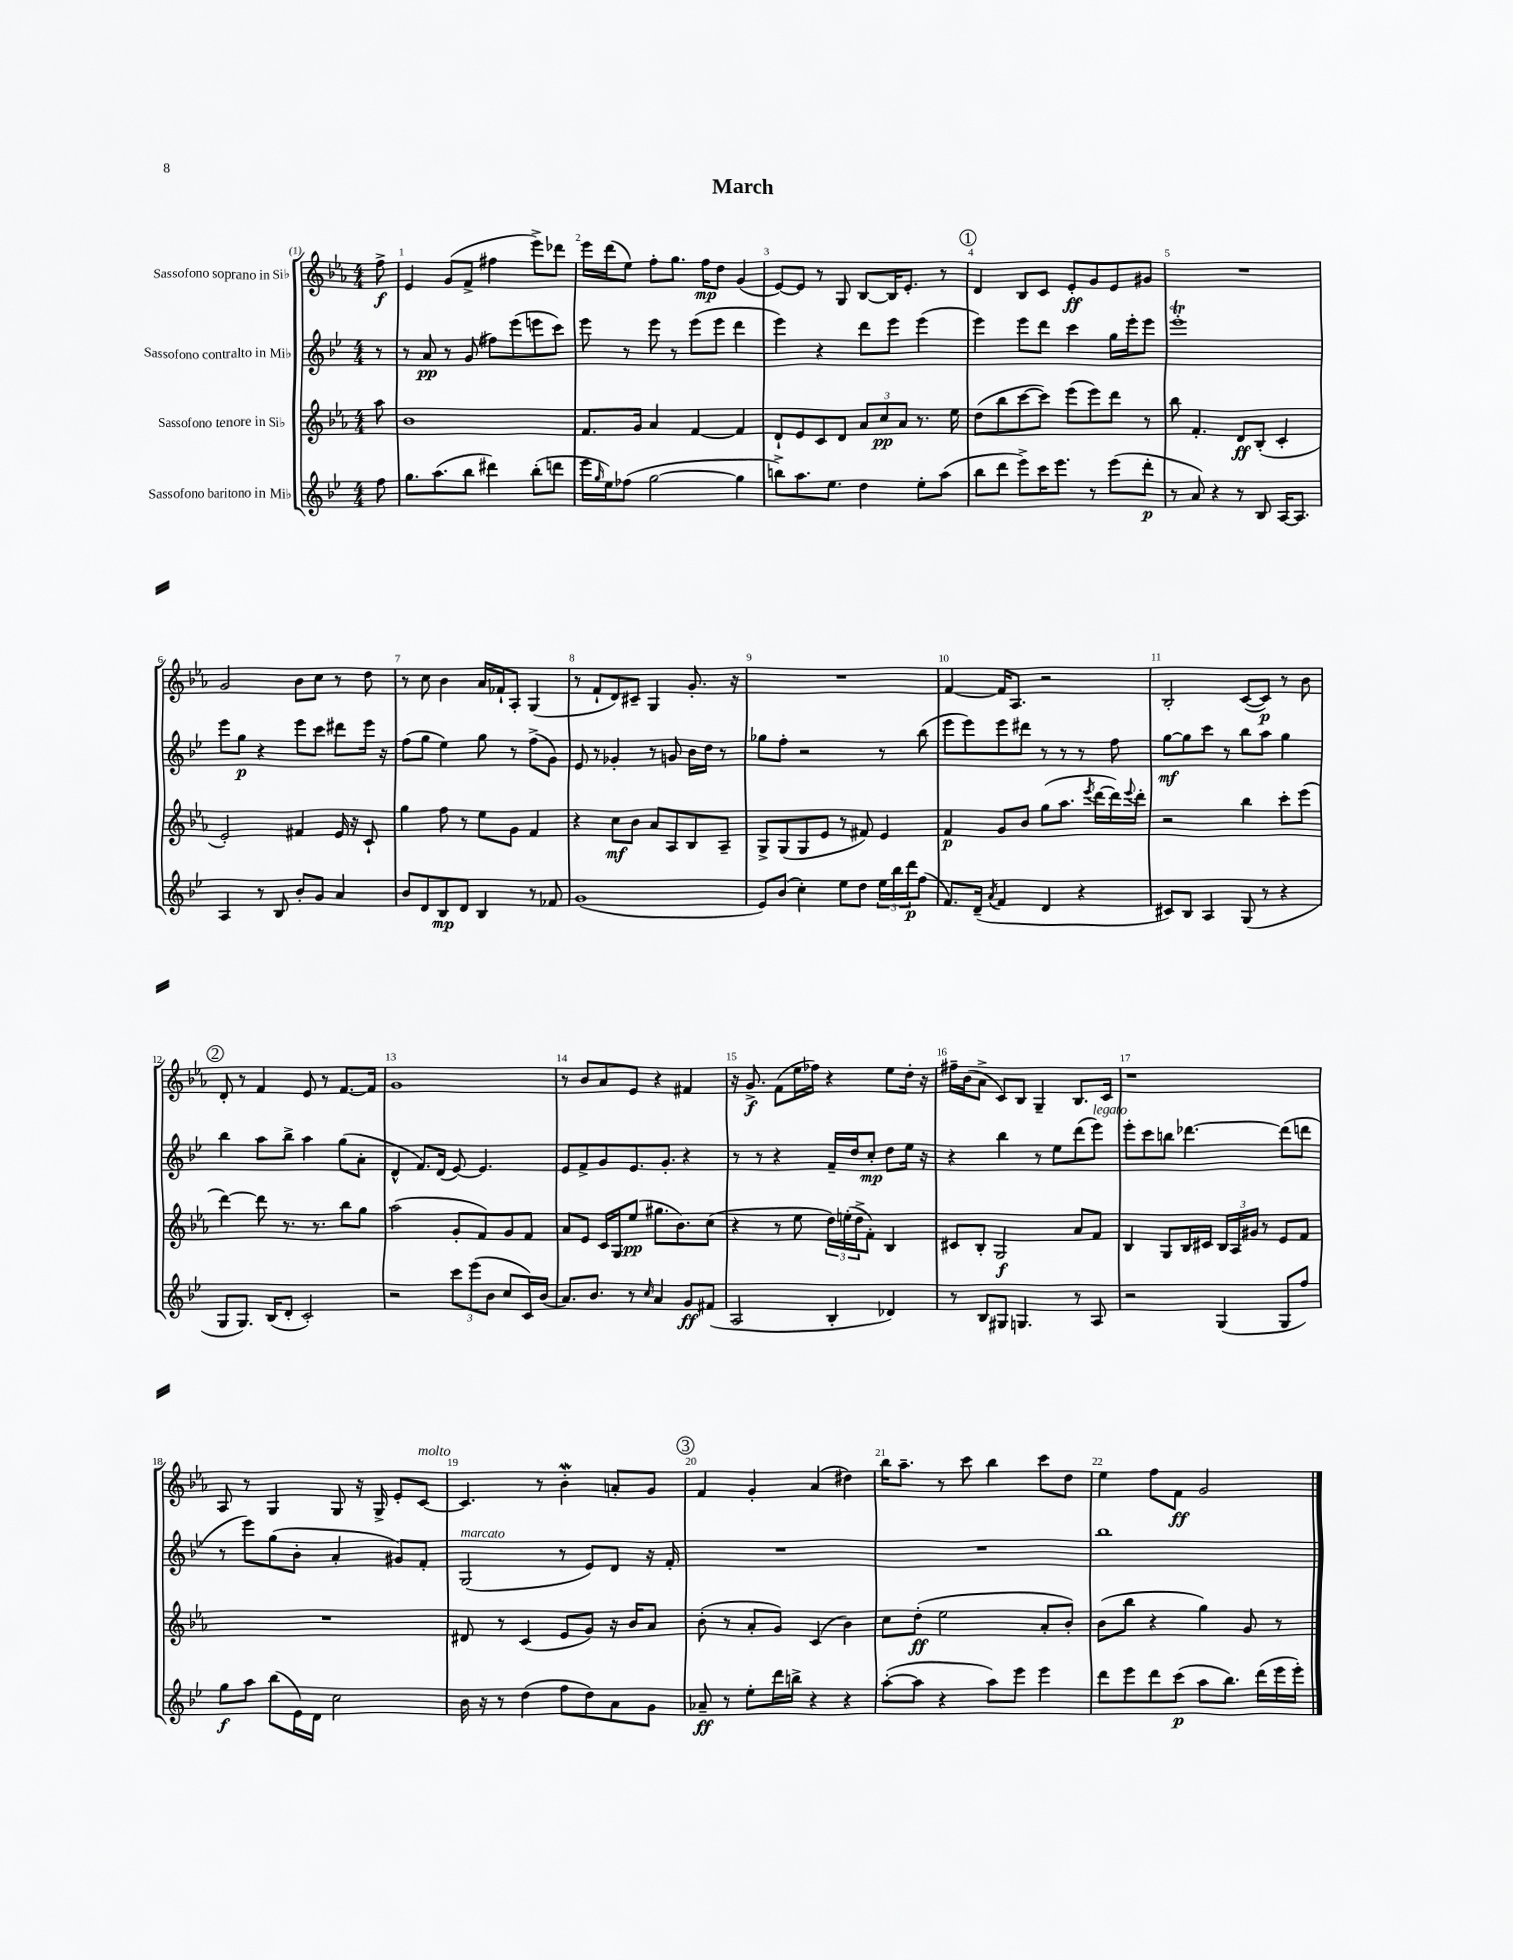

**kern	**kern	**kern	**kern
*staff4	*staff3	*staff2	*staff1
*clefG2	*clefG2	*clefG2	*clefG2
*k[b-e-]	*k[b-e-a-]	*k[b-e-]	*k[b-e-a-]
*M4/4	*M4/4	*M4/4	*M4/4
8ff\	8aa-\	8r	8ff^\
=	=	=	=
8.gg\L	1b-	8r	4e-/
.	.	8a/	.
(8.aa\	.	.	.
.	.	8r	(8g/L
8bb-\J	.	(8g/	8f^/J
4ddd#\)	.	8ff#\L)	4ff#\
.	.	(8eee-\	.
(8bb-'\L	.	8eee\	8eee-^\L)
8ddd\J	.	8ccc\J)	8ddd-\J
=	=	=	=
16eee-\LL	8.f/L	8eee-\	16eee-\LL
16qqgg/	.	.	.
16ee-\J)	.	.	(16ddd\J
(8ff-\J	.	8r	8ee-\J)
.	16g/Jk	.	.
[2gg\	4a-/	8eee-\	8ff'\L
.	.	8r	8.gg\J
.	[4f/	(8eee-\L	.
.	.	.	16ff\LK
.	.	8eee-\J	8dd\J
4gg\]	4f/]	4ddd\	(4g/
=	=	=	=
8bb^\L)	8d`/L	4eee-\)	[8e-/L)
8.aa\	8e-/	.	8e-/]J
.	8c/	4r	8r
8.ee-\J	.	.	.
.	8d/J	.	8G/
4dd\	12a-/L	8ddd\L	[8B-/L
.	12cc/	.	.
.	.	8eee-\J	16B-/]K
.	12a-/J	.	.
.	.	.	8.e-'/J
8ee-'\L	8.r	(4eee-\	.
(8aa\J	.	.	8r
.	16ee-\	.	.
=	=	=	=
8bb-\L	(8dd\L	4eee-\)	4d/
8ddd\J	8bb-\	.	.
8eee-^\L)	[8ccc\	8eee-\L	8B-/L
16ccc\K	8ccc\]J)	8ddd\J	8c/J
8.eee-\J	.	.	.
.	(8eee-\L	4ccc\	8e-'/L
8r	8eee-\)	.	8g/
(8eee-\L	8ddd\J	16gg\LL	8e-/
.	.	16eee-'\J	.
8ddd'\J	8r	8eee-\J	8g#/J
=	=	=	=
8r	8bb-\	1eee-'	1r
8a/)	4.f'/	.	.
4r	.	.	.
8r	8d/L	.	.
8B-/	(8B-'/J	.	.
[16A/LK	4c'/	.	.
8.A/]J	.	.	.
=	=	=	=
4A/	2e-'/)	8eee-\L	2g/
.	.	8gg\J	.
8r	.	4r	.
8B-/	.	.	.
8b-'/L	4f#/	8eee-\L	8b-\L
8g/J	.	8ccc\J	8cc\J
4a/	16e-/	8ddd#\L	8r
.	16r	.	.
.	8c`/	16eee-\Jk	8dd\
.	.	16r	.
=	=	=	=
8b-/L	4gg\	(8ff\L	8r
8d/	.	8gg\J	8cc\
8B-/	8ff\	4ee-\)	4b-\
8d/J	8r	.	.
4B-/	8ee-\L	8gg\	16a-/LL
.	.	.	16f-`/J
.	8g\J	8r	8A-'/J
8r	4f/	(8ff^\L	(4G/
8f-/	.	8g\J)	.
=	=	=	=
(1g	4r	8e-/	8r
.	.	8r	8f`/L
.	8cc\L	4g-'/	8d/)
.	8b-\J	.	8c#~/J
.	8a-/L	8r	4G/
.	8A-/	8g/	.
.	8B-/	16b-\LL	8.g'/
.	.	16dd\JJ	.
.	8A-~/J	8r	.
.	.	.	16r
=	=	=	=
8e-/L)	8G^/L	8gg-\L	1r
(8b-/J	(8G/	8ff'\J	.
4cc'\)	8G/	2r	.
.	8e-/J	.	.
8ee-\L	8r	.	.
8dd\J	8f#/)	.	.
24ee-\LL	4e-/	8r	.
24bb-\	.	.	.
24ddd\J	.	.	.
(8ff\J	.	(8bb-\	.
=	=	=	=
8.f/L)	4f/	8eee-\L	[4f/
.	.	8eee-\)	.
(16d~/Jk	.	.	.
8qa/	.	.	.
4f/	8g/L	8eee-\	16f/]LK
.	.	.	8.A-/J
.	8b-/J	8ddd#\J	.
4d/	(8gg\L	8r	2r
.	8.aa-\J	8r	.
4r	.	8r	.
.	8qeee-/	.	.
.	[16ddd\LL	.	.
.	16ddd\])	8ff\	.
.	8qqeee-/	.	.
.	16ddd'\JJ	.	.
=	=	=	=
8c#/L)	2r	[8gg\L	2B-'/
8B-/J	.	8gg\]	.
4A/	.	8ccc\J	.
.	.	8r	.
(8G/	4bb-\	8bb-\L	([8c/L
8r	.	8aa\J	8c/]J)
4r	8ccc'\L	4gg\	8r
.	(8eee-\J	.	8b-\
=	=	=	=
8G/L	[4ddd\)	4bb-\	8d'/
8.G/J)	.	.	8r
.	8ddd\]	8aa\L	4f/
(16B-/LK	.	.	.
8d'/J	8.r	8bb-^\J	.
2c'/)	.	4aa\	8e-/
.	8.r	.	.
.	.	.	8r
.	8bb-\L	(8gg\L	[8.f/L
.	8gg\J	8a'\J	.
.	.	.	16f/]Jk
=	=	=	=
2r	(2aa-\	4d^^/	1g
.	.	8.f/L)	.
.	.	(16d/Jk	.
12ccc\L	8g'/L	[8e-/)	.
(12eee-\	.	.	.
.	8f/)	4.e-/]	.
12b-\J	.	.	.
8cc/L	8g/	.	.
16c/L)	8f/J	.	.
(16b-/JJ	.	.	.
=	=	=	=
8.a/L)	8a-/L	8e-/L	8r
.	8e-/J	8f^/	8b-/L
8.b-/J	.	.	.
.	16c/LL	8g/	8a-/
.	16G/J	.	.
8r	(8ee-/J	8.e-/	8e-/J
16qqcc/	.	.	.
4a/	8.gg#\L	.	4r
.	.	8.g'/J	.
.	8.b-\)	.	.
8g/L	.	4r	4f#/
(8f#/J	(8cc\J	.	.
=	=	=	=
2A/	4r	8r	16r
.	.	.	8.g^/
.	.	8r	.
.	8r	4r	(8f\L
.	8ee-\	.	16ee-\L
.	.	.	16ff-\JJ)
4B-'/	24dd\LL)	16f~/LL	4r
.	(24ee'\	.	.
.	.	16dd/J	.
.	24dd^\J	.	.
.	8f'\J)	8cc'/J	.
4d-/)	4B-/	8dd\L	8ee-\L
.	.	16ee-\Jk	16dd'\Jk
.	.	16r	16r
=	=	=	=
8r	8c#/L	4r	16ff#~\LL
.	.	.	(16b-\J
8B-/L	8B-'/J	.	8a-^\J
8G#/J	2G/	4bb-\	8c/L)
4.G/	.	.	8B-/J
.	.	8r	4G~/
.	.	8ee-\L	.
8r	8a-/L	(8ddd\	8.B-/L
8A/	8f/J	8eee-\J)	.
.	.	.	16c/Jk
=	=	=	=
2r	4B-/	8eee-'\L	1r
.	.	8ccc\	.
.	8G/L	8bb\J	.
.	16B-/L	[4.ddd-\	.
.	16c#/JJ	.	.
(4G/	24B-/LL	.	.
.	24A-/	.	.
.	24g#/JJ	.	.
.	8r	.	.
8G/L	8e-/L	(8ddd-\]L	.
8ff/J)	8f/J	8ddd\J	.
=	=	=	=
8gg\L	1r	8r	8A-/
8aa\J	.	8eee-\L)	8r
(8bb-\L	.	(8gg\	4G/
16e-\L)	.	8b-'\J	.
16d\JJ	.	.	.
2cc\	.	4a'/	8G/
.	.	.	16r
.	.	.	16G^/
.	.	8g#/L)	8e-'/L
.	.	8f'/J	[8c/J
=	=	=	=
16b-\	8d#/	(2G/	4.c/]
16r	.	.	.
8r	8r	.	.
(4dd\	(4c/	.	.
.	.	.	8r
8ff\L	8e-/L	8r	4b-'\
8dd\)	8g/J)	8e-/L)	.
8a\	16r	8d/J	8a'/L
.	16b-/LK	.	.
8g\J	8a-/J	16r	8g/J
.	.	16f'/	.
=	=	=	=
8a-~/	(8b-'\	1r	4f/
8r	8r	.	.
8ee-'\L	8a-'/L	.	4g'/
16ddd\L	8g/J)	.	.
16bb^\JJ	.	.	.
4r	(4c/	.	(4a-/
4r	4b-\)	.	4dd#\)
=	=	=	=
([8aa'\L	8cc\L	1r	16bb-\LK
.	.	.	8.aa-~\J
8aa\]J	(8dd'\J	.	.
4r	2ee-\	.	8r
.	.	.	8ccc\
8aa\L)	.	.	4bb-\
8eee-\J	.	.	.
4eee-\	8a-'/L	.	8ccc\L
.	8b-'/J)	.	8dd\J
=	=	=	=
8ddd\L	(8b-\L	1bb-	4ee-\
8eee-\	8bb-\J	.	.
8ddd\	4r	.	8ff\L
(8ccc\J	.	.	8f\J
8aa\L	4gg\)	.	2g/
8.bb-\J)	.	.	.
.	8g/	.	.
(16ddd\LL	.	.	.
16eee-\	8r	.	.
16eee-'\JJ)	.	.	.
==	==	==	==
*-	*-	*-	*-
